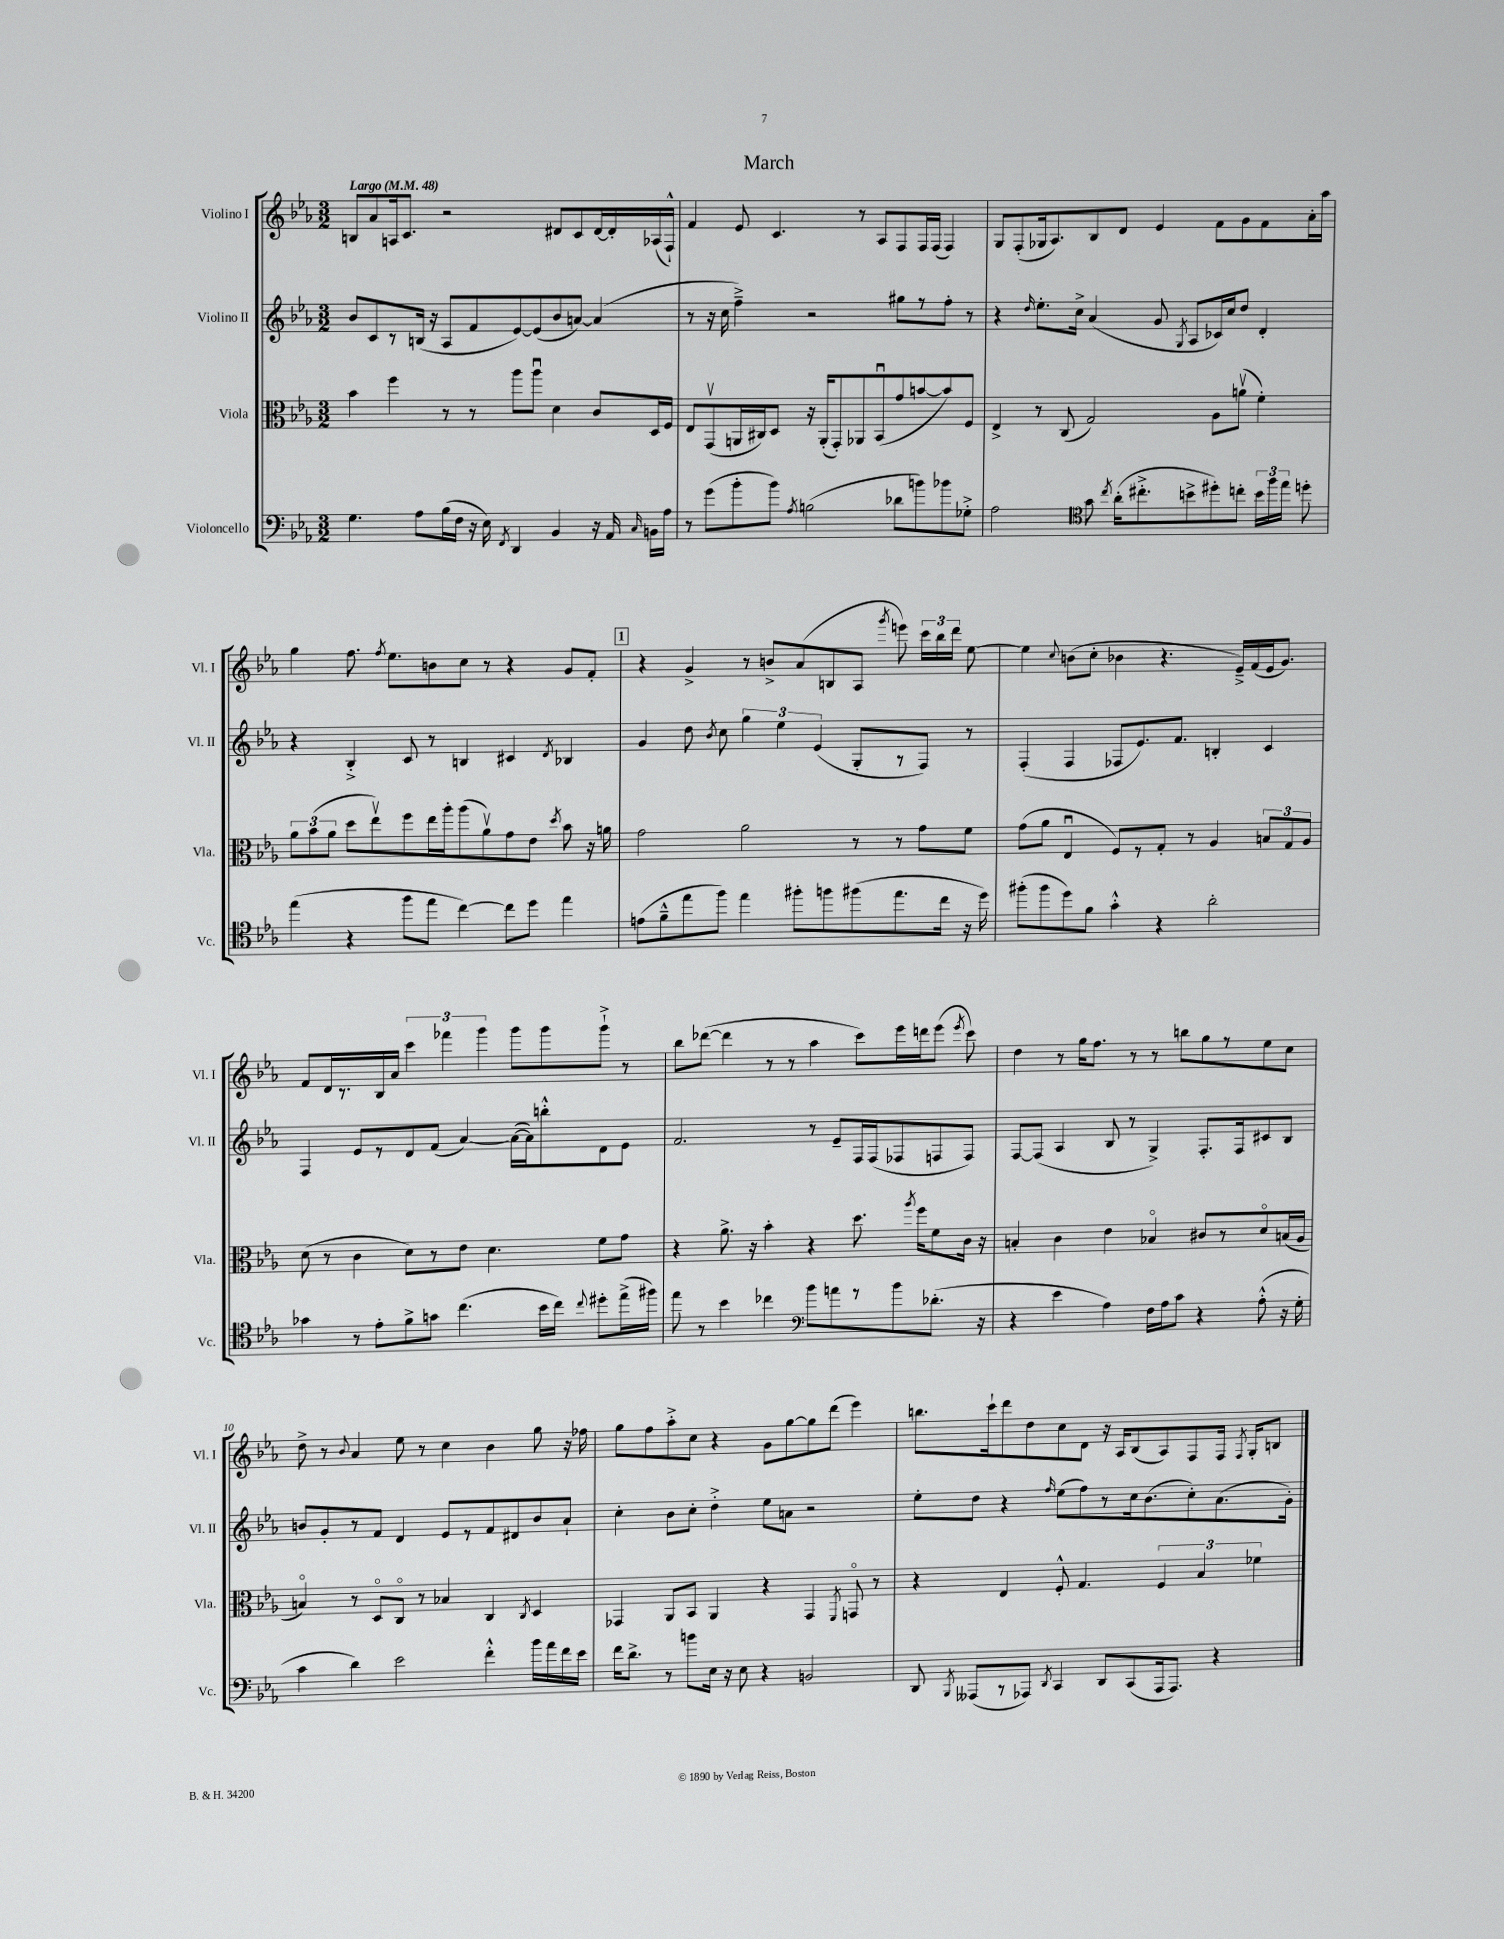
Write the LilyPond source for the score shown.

\header { title = "March" }
<<
\new StaffGroup <<
\new Staff = "s0" \with { instrumentName = "Violino I" shortInstrumentName = "Vl. I" } {
    \clef treble \key ees \major \numericTimeSignature \time 3/2 \tempo "Largo" 4 = 48
    \autoBeamOff b8[ aes'8 a16 c'8.] r2 dis'8[ c'8 dis'16~ dis'16-. aes16( f16]-!-^) |
    f'4 ees'8 c'4. r8 aes8[ f8 f16 f16]( f4) |
    g8[ f8-.( ges16 aes8.) bes8 d'8] ees'4 f'8[ g'8 f'8 aes'16-. aes''16] |
    g''4 f''8. \acciaccatura { f''8 } ees''8.[ b'8 c''8] r8 r4 g'8[ f'8]-. |
    \mark \markup { \box "1" } r4 g'4-> r8 b'8[-> aes'8( b8 aes8] \acciaccatura { g'''8 } e'''8) \tuplet 3/2 { c'''16[ bes''16 d'''16] } ees''8~ |
    ees''4 \appoggiatura { c''8 } b'8[( c''8]-. bes'4 r4. ees'16[--->) f'16( ees'16 g'8.]) |
    f'8[ d'16 r8. bes16 aes'16] \tuplet 3/2 { c'''4 fes'''4 g'''4 } g'''8[ g'''8 g'''8]-!-> r8 |
    bes''8[ des'''8]~( des'''4 r8 r8 aes''4 c'''8[) ees'''16 d'''16 ees'''8]( \acciaccatura { ees'''8 } c'''8) |
    d''4 r8 g''16[ f''8.] r8 r8 b''8[ g''8 r8 ees''8 c''8] |
    d''8-> r8 \appoggiatura { bes'8 } aes'4 ees''8 r8 c''4 bes'4 g''8 r16 fes''16 |
    g''8[ f''8 aes''8-.-> c''8] r4 g'8[ g''8~ g''8 d'''8]( ees'''4) |
    b''8.[ c'''16-! d'''8 d''8 c''8 d'8] r16 aes16[ bes8( aes8) f8 f16] \acciaccatura { f8 } g16[-. b8] \bar "|." |
}
\new Staff = "s1" \with { instrumentName = "Violino II" shortInstrumentName = "Vl. II" } {
    \clef treble \key ees \major \numericTimeSignature \time 3/2
    \autoBeamOff bes'8[ c'8 r8 b16]( r16 aes8[ f'8 ees'8~) ees'8( bes'8 a'8]~) a'4( |
    r8 r16 c''16 f''4--->) r2 gis''8[ r8 f''8]-. r8 |
    r4 \grace { d''16 } ees''8.[-. c''16]-> aes'4( g'8 \acciaccatura { g8 } aes8[ ces'16) c''16 d''8] d'4-. |
    r4 bes4-.-> c'8 r8 b4 cis'4 \acciaccatura { d'8 } bes4 |
    \mark \markup { \box "1" } g'4 d''8 \acciaccatura { bes'8 } c''8 \tuplet 3/2 { g''4 ees''4 ees'4( } g8[-. r8 f8]) r8 |
    f4-.( f4 fes8[ ees'8.) f'8.] b4-. c'4 |
    f4 ees'8[ r8 d'8 f'8]( aes'4~) aes'16[~( aes'16) b''8-.-^ d'8 ees'8] |
    f'2. r8 ees'8[-- f16 f16( fes8 f8 f8]) |
    f8[~ f8]( aes4 bes8 r8 g4->) f8.[-. f16 cis'8 bes8] |
    b'8[ g'8-. r8 f'8] d'4 ees'8[ r8 f'8 dis'8 b'8 aes'8]-! |
    c''4-. bes'8[ c''8]-. d''4-.-> ees''8[ a'8] r2 |
    ees''8[-. d''8] r4 \grace { f''16 } ees''8[( f''8) r8 c''16 bes'8.( c''8-.) aes'8.( g'16]-.) \bar "|." |
}
\new Staff = "s2" \with { instrumentName = "Viola" shortInstrumentName = "Vla." } {
    \clef alto \key ees \major \numericTimeSignature \time 3/2
    \autoBeamOff bes'4 f''4 r8 r8 aes''8[ aes''8]\downbow d'4 c'8[ d16 f16] |
    ees8[ g,8\upbow( a,16 cis16) d8] r16 a,16[-.( g,8-.) aes,8 bes,8\downbow( g'8 b'8~ b'8) f8] |
    ees4-> r8 c8( g2) aes8[ a'8]\upbow( f'4-.) |
    \tuplet 3/2 { aes'8[ bes'8( aes'8] } d''8[ ees''8\upbow) f''8 ees''16 aes''16-. aes''8( aes'8\upbow) g'8 ees'8] \acciaccatura { d''8 } bes'8 r16 a'16 |
    \mark \markup { \box "1" } g'2 aes'2 r8 r8 g'8[ f'8] |
    g'8[( aes'8] ees4\downbow f8[) r8 g8]-. r8 aes4 \tuplet 3/2 { b8[ g8 aes8] } |
    d'8( r8 c'4 d'8[) r8 ees'8] d'4. f'8[ g'8] |
    r4 aes'8.-> r16 bes'4-. r4 d''8. \acciaccatura { aes''8 } f''16[ f'8 c'16] r16 |
    b4-. c'4 ees'4 bes4\flageolet cis'8[ r8 d'8\flageolet b16( aes16] |
    b4\flageolet) r8 d8[\flageolet c8]\flageolet r8 bes4 c4 \acciaccatura { c8 } d4 |
    ges,4 aes,8[ bes,8] aes,4 r4 ges,4 \acciaccatura { f,8 } g,8\flageolet r8 |
    r4 ees4 f8-.-^ g4. \tuplet 3/2 { f4 bes4 fes'4 } \bar "|." |
}
\new Staff = "s3" \with { instrumentName = "Violoncello" shortInstrumentName = "Vc." } {
    \clef bass \key ees \major \numericTimeSignature \time 3/2
    \autoBeamOff g4. aes8[ bes16( f16] r16 ees16) \acciaccatura { f,8 } d,4 bes,4 r16 aes,16 \grace { c16 } b,16[ aes16] |
    r8 g'8[( bes'8-. bes'8]) \acciaccatura { aes8 } b2( des'8[ b'8) bes'8 ges8]-.-> |
    aes2 \clef tenor g'8 \acciaccatura { c''8 } aes'16[-.( cis''8.-.-> b'8-> dis''8-.) c''8]-. \tuplet 3/2 { b'16[ f''16 ees''16] } d''8-. |
    ees''4( r4 f''8[ ees''8] c''4~) c''8[ d''8] ees''4 |
    \mark \markup { \box "1" } e'8[( f'8---^ ees''8 f''8]) ees''4 fis''8[-. f''8 fis''8( ees''8. c''16] r16 d''16) |
    fis''8[-.( fis''8 d''8) f'8] g'4-.-^ r4 aes'2-. |
    ges'4 r8 ees'8[-. f'8-> g'8] c''4.( bes'16[ c''16]) \appoggiatura { c''8 } dis''8[-. ees''16->( fis''16]) |
    ees''8 r8 bes'4 ces''4 \clef bass bes'8[ a'8 r8 bes'8 des'8.]-.( r16 |
    r4 ees'4 aes4) f16[ aes16 c'8] r4 aes8-.-^( r16 g16-. |
    c'4 d'4) ees'2 f'4-.-^ bes'16[ aes'16 f'16 ees'16] |
    f'16[ d'8.]-> r8 b'8[ ees16] r16 ees8 r4 b,2 |
    d,8 \acciaccatura { bes,,8 } aeses,,8[( r8 aes,,8]) \acciaccatura { d,8 } c,4 d,8[ c,8( aes,,16 aes,,8.]) r4 \bar "|." |
}
>>
>>
\layout { \context { \Score \override BarNumber.break-visibility = ##(#f #t #t) barNumberVisibility = #(every-nth-bar-number-visible 5) } }
